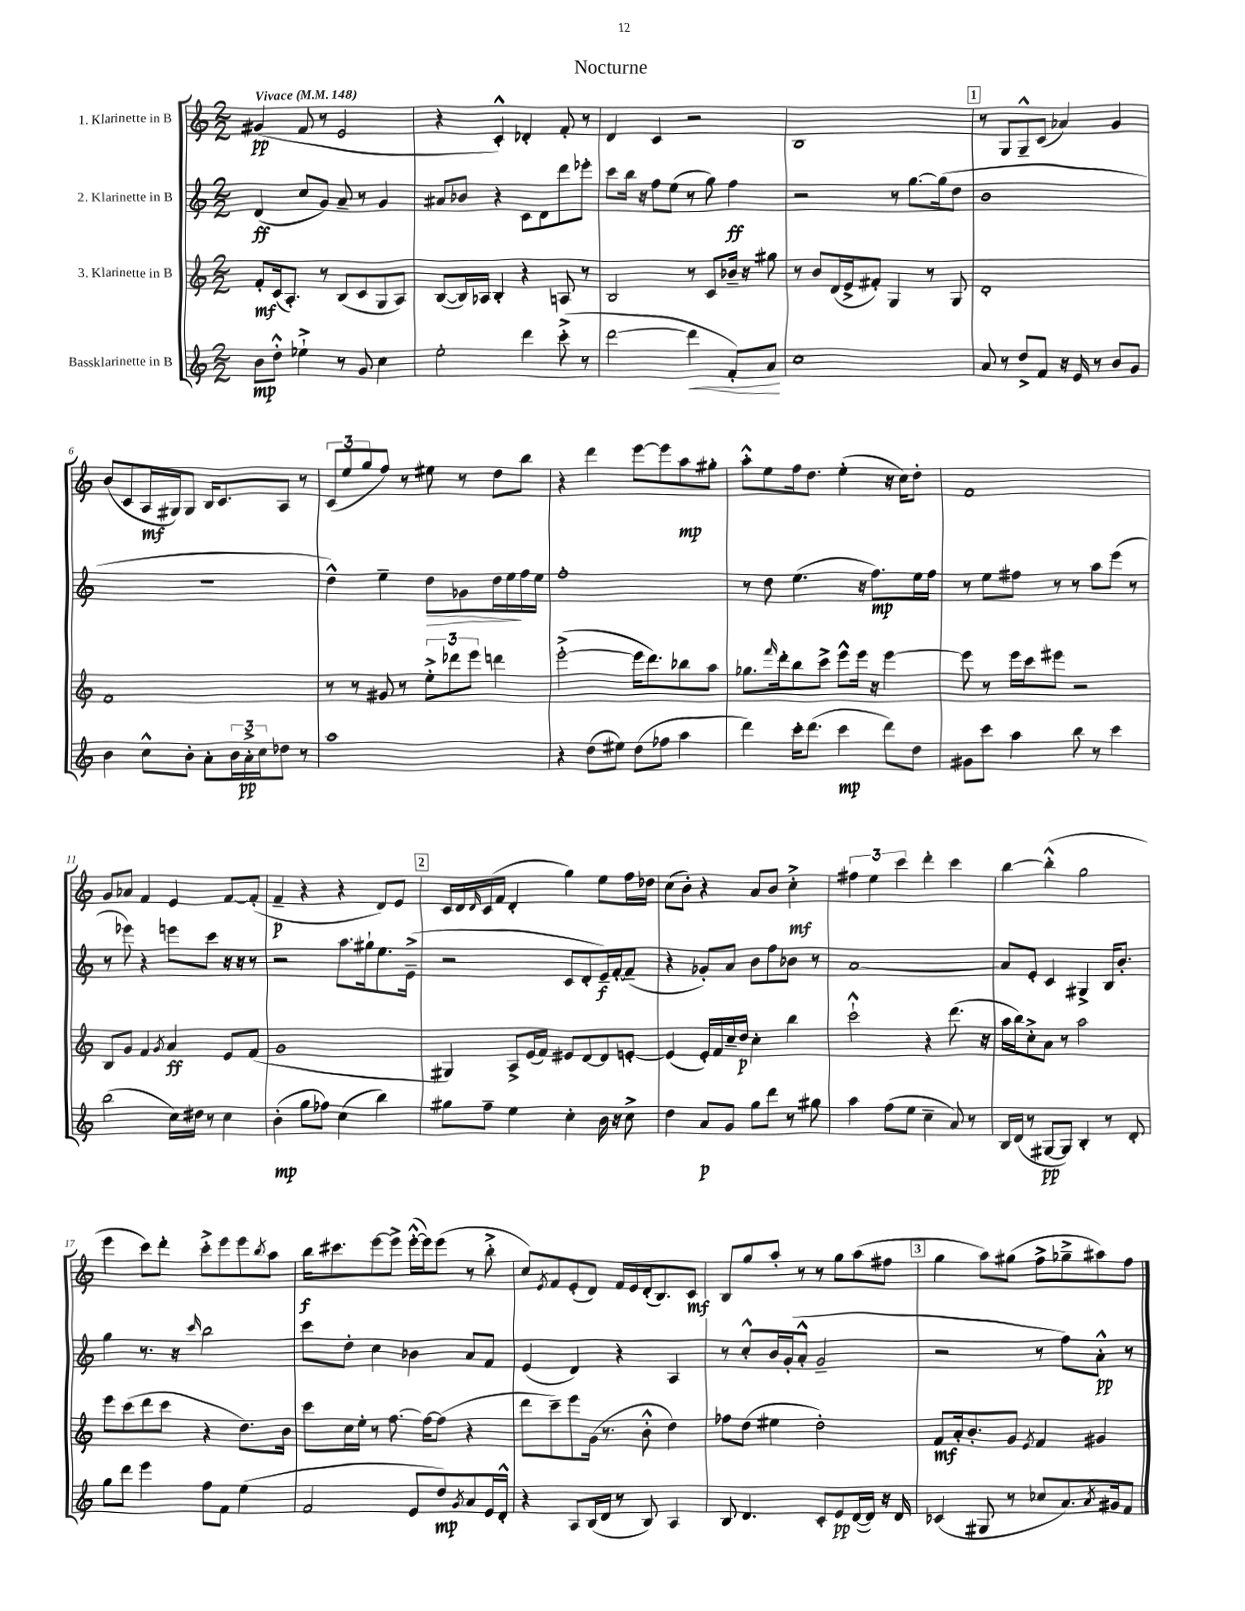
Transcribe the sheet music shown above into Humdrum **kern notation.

**kern	**kern	**kern	**kern
*staff4	*staff3	*staff2	*staff1
*clefG2	*clefG2	*clefG2	*clefG2
*k[]	*k[]	*k[]	*k[]
*M2/2	*M2/2	*M2/2	*M2/2
*MM148	*MM148	*MM148	*MM148
8b\L	8f'/L	(4d/	(4g#/
8dd'^^\J	(16c/k	.	.
.	8.A'/J)	.	.
4ee-`^\	.	8cc/L	8f/
.	8r	8g/J)	8r
8r	(8B/L	8a~/	2e/
8g/	8c/	8r	.
4cc\	8G/	4g/	.
.	8A/J)	.	.
=	=	=	=
2ee'\	([8B/L	8a#/L	4r
.	16B/]L)	8b-/J	.
.	16A-/JJ	.	.
.	4B'/	4r	4c'^^/)
4ddd\	4r	8c\L	4d-'/
.	.	8d\	.
(8ccc'^\	8A/	8ddd\	8f'/
8r	8r	8eee-'\J	8r
=	=	=	=
[2ddd\	2B/	8ccc\L	4d/
.	.	16bb\Jk	.
.	.	16r	.
.	.	8ff\L	4c/
.	.	(8ee\J	.
4ddd\]	8r	8r	2r
.	8c/L	8gg\)	.
8f'/L)	16b-~/Jk	4ff\	.
.	16r	.	.
8a/J	8gg#\	.	.
=	=	=	=
1cc	8r	2r	1B
.	8b/L	.	.
.	(16d/L	.	.
.	16e^/J	.	.
.	8f#'/J)	.	.
.	4G/	8r	.
.	.	[8.gg\L	.
.	8r	.	.
.	.	(16gg\]k	.
.	8G/	8dd\J	.
=	=	=	=
8a/	1d'	1b	8r
8r	.	.	8G/L
8dd^/L	.	.	8G~^^/
8f/J	.	.	(8c/J
16r	.	.	4a-/)
16e/	.	.	.
8r	.	.	.
8b/L	.	.	4g/
8g/J	.	.	.
=	=	=	=
4b\	1f	1r	(8b/L
.	.	.	8c/
8cc^^\L	.	.	16A/L
.	.	.	16G#/J)
8b'\J	.	.	8G#/J
8a'\L	.	.	16B/LK
.	.	.	8.c/
24b\L	.	.	.
24a'^\	.	.	.
24cc\J	.	.	.
8dd-\J	.	.	8A/J
8r	.	.	8r
=	=	=	=
1aa	8r	4dd^^\)	(12c/L
.	.	.	12ee/
.	8r	.	.
.	.	.	12gg/
.	8g#/	4ee~\	8ff/J)
.	8r	.	8r
.	12ee'^\L	8dd\L	8ee#\
.	12ddd-\	.	.
.	.	8g-\	8r
.	12eee\J	.	.
.	4ddd\	16dd\L	8dd\L
.	.	16ee\	.
.	.	16ff\	8bb\J
.	.	16ee\JJ	.
=	=	=	=
4r	([2eee'^\	1ff'	4r
(8dd\L	.	.	4ddd\
8ee#\J)	.	.	.
(8dd\L	16eee\]LK	.	[8eee\L
.	8.ddd\)	.	.
8ff-\J	.	.	8eee\]
4aa\	8bb-\	.	8aa\
.	8aa\J	.	8gg#'\J
=	=	=	=
4ddd\)	8.gg-\L	8r	8aa'^^\L
.	.	8dd\	8ee\
.	16qqfff/	.	.
.	16ddd'\k	.	.
16ccc'\LK	8bb\	(4.ee\	16ff\k
(8.ddd\J	.	.	8.dd\J
.	8ccc^\J	.	.
4ccc\	8eee^^\L	.	(4ee'\
.	16eee\Jk	16r	.
.	16r	8.ff\L)	.
8ddd\L)	[4eee\	.	16r
.	.	.	16cc\LK)
8dd\J	.	16ee\L	8dd'\J
.	.	16ff\JJ	.
=	=	=	=
8g#\L	8eee\]	8r	1f
8ccc\J	8r	8ee\L	.
4aa\	16eee\LL	8ff#\J	.
.	16ccc\J	.	.
.	8eee#\J	8r	.
8bb\	2r	8r	.
8r	.	8aa\L	.
4ccc\	.	(8eee\J	.
.	.	8r	.
=	=	=	=
(2bb\	8B/L	8r	8g/L
.	8g/J	8eee-\)	8a-/J
.	4f/	4r	4f/
.	8qg/	.	.
16cc\LL)	4a/	8eee\L	4e/
16dd#\JJ	.	.	.
8r	.	8ccc\J	.
4cc\	8e/L	16r	[8f/L
.	.	16r	.
.	(8f/J	8r	(8f'/]J
=	=	=	=
(4b'\	1g	2r	4f~/
8gg\L	.	.	4r
8ff-\J)	.	.	.
(4cc\	.	8.aa\L	4r
.	.	16gg#`\k	.
4bb\)	.	8.ee\	8d/L)
.	.	.	8e/J
.	.	(16e~^\Jk	.
=	=	=	=
8gg#\L	4G#/)	2r	16c/LL
.	.	.	16d/
.	.	.	16qqd/
8ff~\J	.	.	(16c/
.	.	.	16f/JJ
4ee\	8A^/L	.	4d'/
.	(16e/L	.	.
.	16f/JJ)	.	.
4cc'\	8e#/L	8c/L	4gg\)
.	[8d/	8d'/	.
16b\	8d/]	16e~/L)	8ee\L
16r	.	[16f'/J	.
8cc^\	[8e'/J	(8f~/]J	16ff\L
.	.	.	16dd-\JJ
=	=	=	=
4dd\	(4e/]	4r	(8cc\L
.	.	.	8b'\J)
8a/L	16e'/LL)	8g-'/L)	4r
.	16f/	.	.
8g/J	16cc~/	8a/J	.
.	16dd/JJ	.	.
8gg\L	4cc'\	8b\L	8a/L
8ddd\J	.	8ff\	8b/J
8r	4bb\	8b-\J	4cc'^\
8gg#\	.	8r	.
=	=	=	=
4aa\	2ccc`^^\	[1a	6ff#\
.	.	.	6ee\
(8ff\L	.	.	.
.	.	.	6ccc\
8ee\J	.	.	.
4cc~\	4r	.	4ddd'\
8a/)	(8.ddd\	.	4ccc\
8r	.	.	.
.	16r	.	.
=	=	=	=
16B/LL	16aa\LL	8a/]L	[4bb\
(16d/JJ	16bb\J)	.	.
8r	8cc'^\	8e'/J	.
[8G#/L	8a\J	4c/	(4bb'^^\]
8G#/]J)	8r	.	.
4B'/	2aa\	4G#^/	2gg\
8r	.	16B/LK	.
.	.	8.b'/J	.
8d'/	.	.	.
=	=	=	=
8gg\L	8eee\L	4gg\	4eee\
8ddd\J	(8ccc\	.	.
4eee\	8ddd\	8.r	8ccc\L)
.	8ccc\J	.	8ddd'\J
.	.	16r	.
.	.	16qqccc/	.
8ff\L	4r	2bb\	8ccc'^\L
8f\J	.	.	8eee\
(4ee\	8.dd\L)	.	8eee\
.	.	.	8qbb/
.	.	.	8aa\J
.	16b\Jk	.	.
=	=	=	=
2f/	8ccc\L	8ccc\L	16bb\LK
.	.	.	8.ccc#\
.	16cc\L	8dd'\J	.
.	16ee'\JJ	.	.
.	8r	4cc\	[8eee\
.	[8.ff\	.	8eee^\]J
8e/L	.	4b-\	([16eee'^^\LL
.	16ff\_LK	.	16eee\]J)
8dd/)	(8ff\]J	.	(8eee\J
8qg/	.	.	.
8a/	4r	8a/L	8r
16e/L	.	8f/J	8bb'^\
16d'^^/JJ	.	.	.
=	=	=	=
4r	8ddd\L	(4e/	8cc/L)
.	.	.	8qe/
.	8ccc~\)	.	8f/
8A/L	8eee\	4d/)	(8e'/
(16B/L	(16g\Jk	.	8d/J)
16d/JJ	8.r	.	.
8r	.	4r	16f/LL
.	.	.	16e/
8B/)	8b'^^\	.	(16d'/J
.	.	.	8.B/)
4A/	4dd\)	4A/	.
.	.	.	8c/J
=	=	=	=
8B/	8ff-\L	8r	8B/L
4.d/	(8dd\J	8cc'^^/L	8gg/
.	4ee#\	16b/L	8aa'/J
.	.	(16g'/J	.
.	.	8a'^^/J	8r
8c'/L	2dd'\)	2g~/	8r
8e/	.	.	8gg\L
([16d/L	.	.	(8aa\
16d/]JJ)	.	.	.
16r	.	.	8ff#\J
16d/	.	.	.
=	=	=	=
(4c-/	8f/L	2r	4gg\
.	16a'/k	.	.
.	8.b'/	.	.
8G#/	.	.	8aa\L)
8r	8g/J	.	(8gg#\J
.	8qe/	.	.
8cc-/L	4f/	8r	8ff^\L
8.a/)	.	8ff\L)	8gg-~^\
.	4g#/	8a'^^\J	8aa#\)
8qa/	.	.	.
16g#/k	.	.	.
8f/J	.	8r	8ff\J
==	==	==	==
*-	*-	*-	*-
